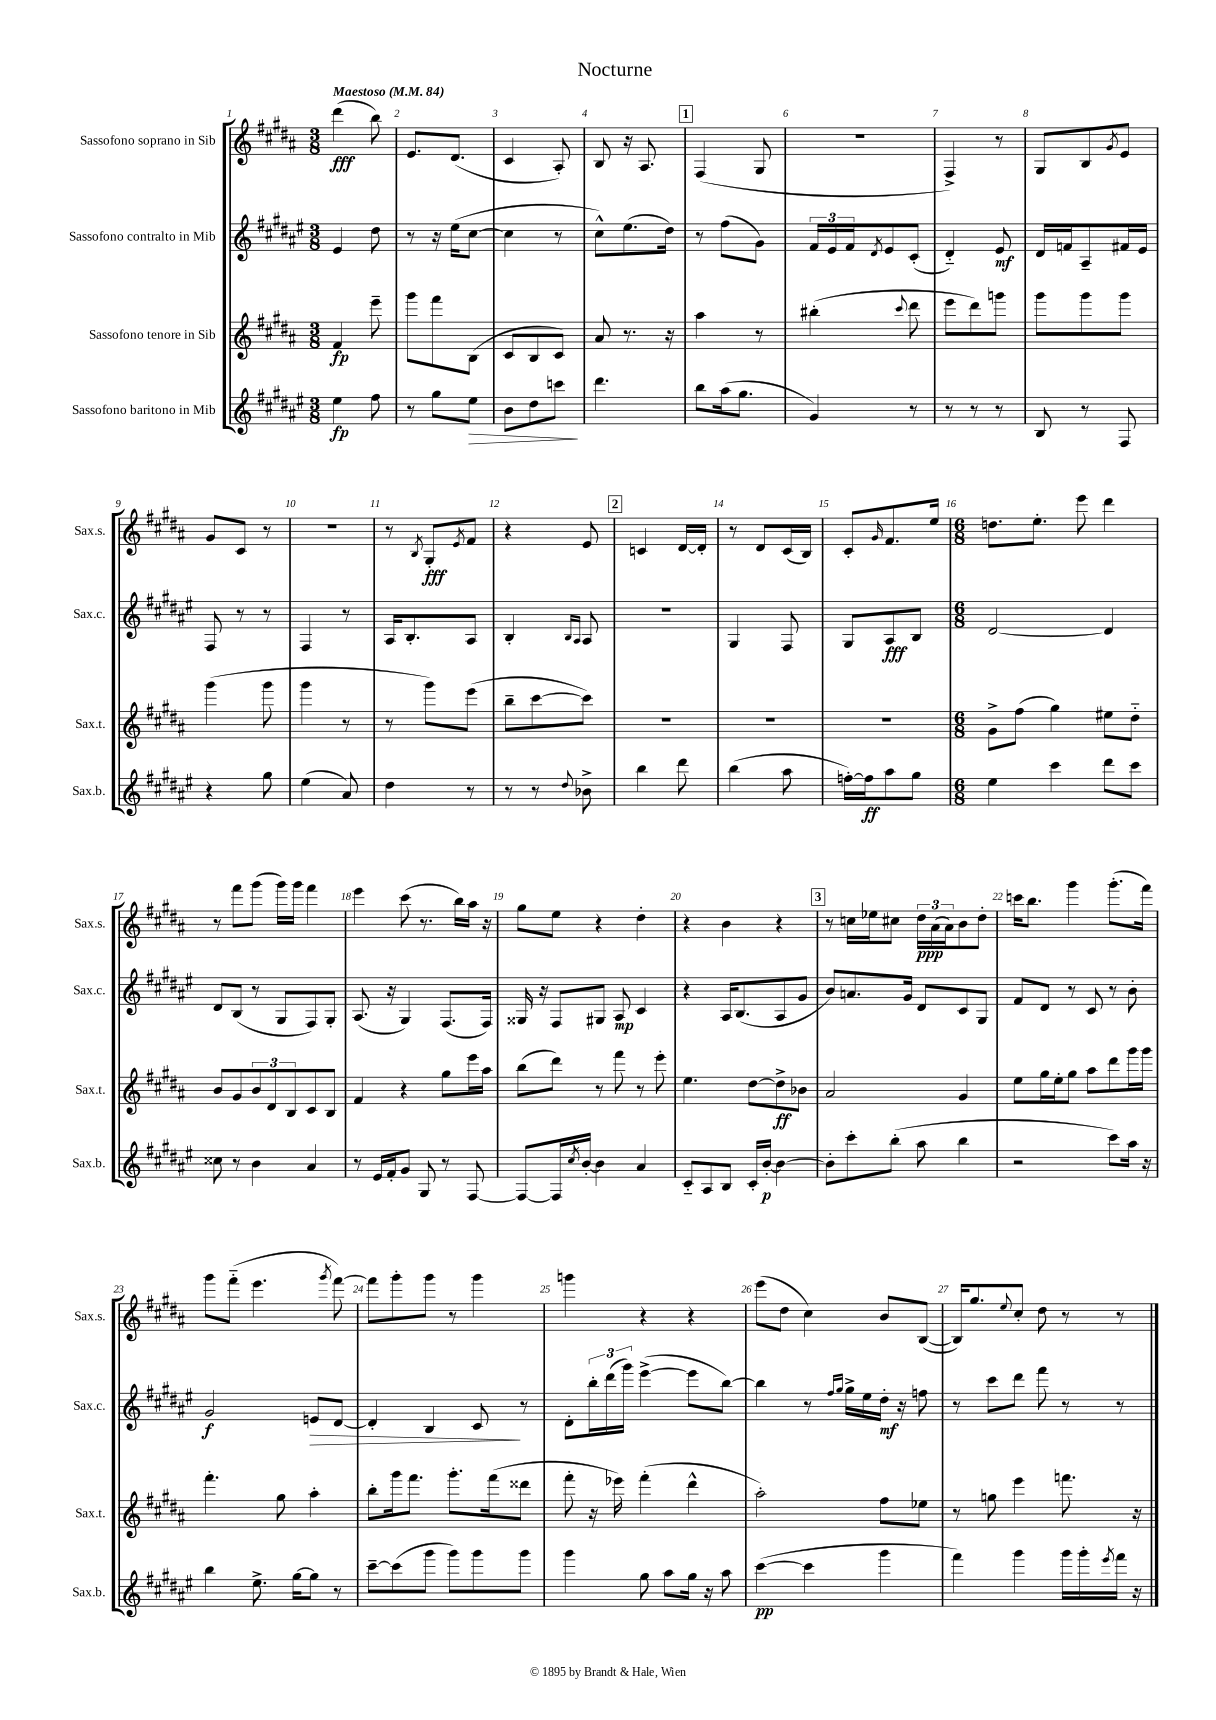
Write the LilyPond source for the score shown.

\header { title = "Nocturne" }
<<
\new StaffGroup <<
\new Staff = "s0" \with { instrumentName = "Sassofono soprano in Sib" shortInstrumentName = "Sax.s." } {
    \clef treble \key b \major \numericTimeSignature \time 3/8 \tempo "Maestoso" 4 = 84
    dis'''4\fff( b''8) |
    e'8. dis'8.( |
    cis'4 ais8-.) |
    b8 r16 ais8. |
    \mark \markup { \box "1" } fis4( gis8 |
    R4. |
    fis4->) r8 |
    gis8 b8 \acciaccatura { gis'8 } e'8 |
    gis'8 cis'8 r8 |
    R4. |
    r8 \acciaccatura { b8 } gis8-.\fff \acciaccatura { e'8 } fis'8 |
    r4 e'8 |
    \mark \markup { \box "2" } c'4 dis'16~ dis'16-. |
    r8 dis'8 cis'16( b16) |
    cis'8-. \grace { gis'16 } fis'8. e''16 |
    \numericTimeSignature \time 6/8 d''8. e''8.-. e'''8 dis'''4 |
    r8 fis'''8 gis'''8( gis'''16) gis'''16 fis'''4 |
    e'''4 cis'''8( r8. b''16) ais''16 r16 |
    gis''8 e''8 r4 dis''4-. |
    r4 b'4 r4 |
    \mark \markup { \box "3" } r8 c''16 ees''16 cis''8 \tuplet 3/2 { dis''16\ppp ais'16( ais'16) } b'8 dis''8-. |
    c'''16 b''8. gis'''4 gis'''8.-.( fis'''16) |
    gis'''8 fis'''8-_( e'''4. \acciaccatura { gis'''8 } fis'''8~) |
    fis'''8 gis'''8-. gis'''8 r8 gis'''4 |
    g'''4 r4 r4 |
    e'''8( dis''8 cis''4) b'8 b8~( |
    b16) gis''8. \appoggiatura { e''8 } cis''8-. dis''8 r8 r8 \bar "|." |
}
\new Staff = "s1" \with { instrumentName = "Sassofono contralto in Mib" shortInstrumentName = "Sax.c." } {
    \clef treble \key fis \major \numericTimeSignature \time 3/8
    eis'4 dis''8 |
    r8 r16 eis''16( cis''8~ |
    cis''4 r8 |
    cis''8-^) eis''8.( dis''16) |
    \mark \markup { \box "1" } r8 fis''8( gis'8) |
    \tuplet 3/2 { fis'16 eis'16 fis'16 } \acciaccatura { dis'8 } eis'8 cis'8-.( |
    dis'4-_) eis'8\mf |
    dis'16 f'16 ais8-- fis'16 eis'16 |
    fis8 r8 r8 |
    fis4 r8 |
    ais16 b8.-. ais8 |
    b4-. \grace { b16 ais16 } ais8 |
    \mark \markup { \box "2" } R4. |
    gis4 fis8 |
    gis8 ais8\fff b8 |
    \numericTimeSignature \time 6/8 dis'2~ dis'4 |
    dis'8 b8( r8 gis8 fis8) gis8-. |
    ais8.( r16 gis4) fis8.( fis16) |
    gisis16 r16 fis8 gis8 ais8\mp cis'4 |
    r4 ais16 b8.( ais8 gis'8 |
    \mark \markup { \box "3" } b'8) a'8. gis'16 dis'8 cis'8 gis8 |
    fis'8 dis'8 r8 cis'8 r8 b'8-. |
    gis'2\f e'8\> dis'8~ |
    dis'4-. b4 cis'8\! r8 |
    dis'8-. \tuplet 3/2 { b''16-. dis'''16( gis'''16) } eis'''4~->( eis'''8 b''8~) |
    b''4 r8 \grace { fis''16 gis''16 } gis''16-> eis''16 dis''16-.\mf r16 f''8 |
    r8 cis'''8 dis'''8 fis'''8 r8 r8 \bar "|." |
}
\new Staff = "s2" \with { instrumentName = "Sassofono tenore in Sib" shortInstrumentName = "Sax.t." } {
    \clef treble \key b \major \numericTimeSignature \time 3/8
    fis'4\fp e'''8-- |
    gis'''8 fis'''8 b8( |
    cis'8 b8 cis'8) |
    ais'8 r8. r16 |
    \mark \markup { \box "1" } ais''4 r8 |
    bis''4-.( \appoggiatura { cis'''8 } dis'''8 |
    e'''8 dis'''8) g'''8 |
    gis'''8 gis'''8 gis'''8 |
    gis'''4( gis'''8 |
    gis'''4 r8 |
    r8 gis'''8) e'''8( |
    b''8-- cis'''8~ cis'''8) |
    \mark \markup { \box "2" } R4. |
    R4. |
    R4. |
    \numericTimeSignature \time 6/8 gis'8-> fis''8( gis''4) eis''8 dis''8-_ |
    b'8 gis'8 \tuplet 3/2 { b'8 dis'8 b8 } cis'8 b8 |
    fis'4 r4 gis''8 e'''16 ais''16 |
    b''8( dis'''8) r8 fis'''8 r8 e'''8-. |
    e''4. dis''8~ dis''8->\ff bes'8 |
    \mark \markup { \box "3" } ais'2 gis'4 |
    e''8 gis''16 e''16-. gis''8 ais''8 dis'''8 gis'''16 gis'''16 |
    fis'''4.-. gis''8 ais''4-. |
    b''8-. gis'''16 fis'''8. gis'''8.-. fis'''16( disis'''8 |
    fis'''8-. r16 ees'''16) fis'''4-.( dis'''4-^ |
    ais''2-.) fis''8 ees''8 |
    r8 g''8 e'''4 f'''8. r16 \bar "|." |
}
\new Staff = "s3" \with { instrumentName = "Sassofono baritono in Mib" shortInstrumentName = "Sax.b." } {
    \clef treble \key fis \major \numericTimeSignature \time 3/8
    eis''4\fp fis''8 |
    r8 gis''8 eis''8\> |
    b'8 dis''8 c'''8\! |
    dis'''4. |
    \mark \markup { \box "1" } b''8 ais''16( gis''8. |
    gis'4) r8 |
    r8 r8 r8 |
    b8 r8 fis8 |
    r4 gis''8 |
    eis''4( ais'8) |
    dis''4 r8 |
    r8 r8 \appoggiatura { dis''8 } bes'8-> |
    \mark \markup { \box "2" } b''4 dis'''8 |
    b''4( ais''8 |
    f''16~-.) f''16\ff ais''8 gis''8 |
    \numericTimeSignature \time 6/8 eis''4 cis'''4 dis'''8 cis'''8 |
    cisis''8 r8 b'4 ais'4 |
    r8 eis'16 fis'16-. gis'8 gis8 r8 fis8~ |
    fis8~ fis16 \acciaccatura { cis''8 } b'16~-. b'4 ais'4 |
    cis'8-_ ais8 b8 cis'16-. b'16~-.\p b'4~ |
    \mark \markup { \box "3" } b'8-. cis'''8-. b''8-.( ais''8 b''4 |
    r2 cis'''8) ais''16 r16 |
    b''4 eis''8.-> gis''16~ gis''8 r8 |
    cis'''8~-- cis'''8( gis'''8 gis'''8) gis'''8 gis'''8 |
    gis'''4 gis''8 ais''8 gis''16 r16 ais''8 |
    cis'''4~\pp( cis'''4 gis'''4 |
    fis'''4) gis'''4 gis'''16 gis'''16-. \acciaccatura { eis'''8 } fis'''16 r16 \bar "|." |
}
>>
>>
\layout { \context { \Score \override BarNumber.break-visibility = ##(#f #t #t) barNumberVisibility = #all-bar-numbers-visible } }
